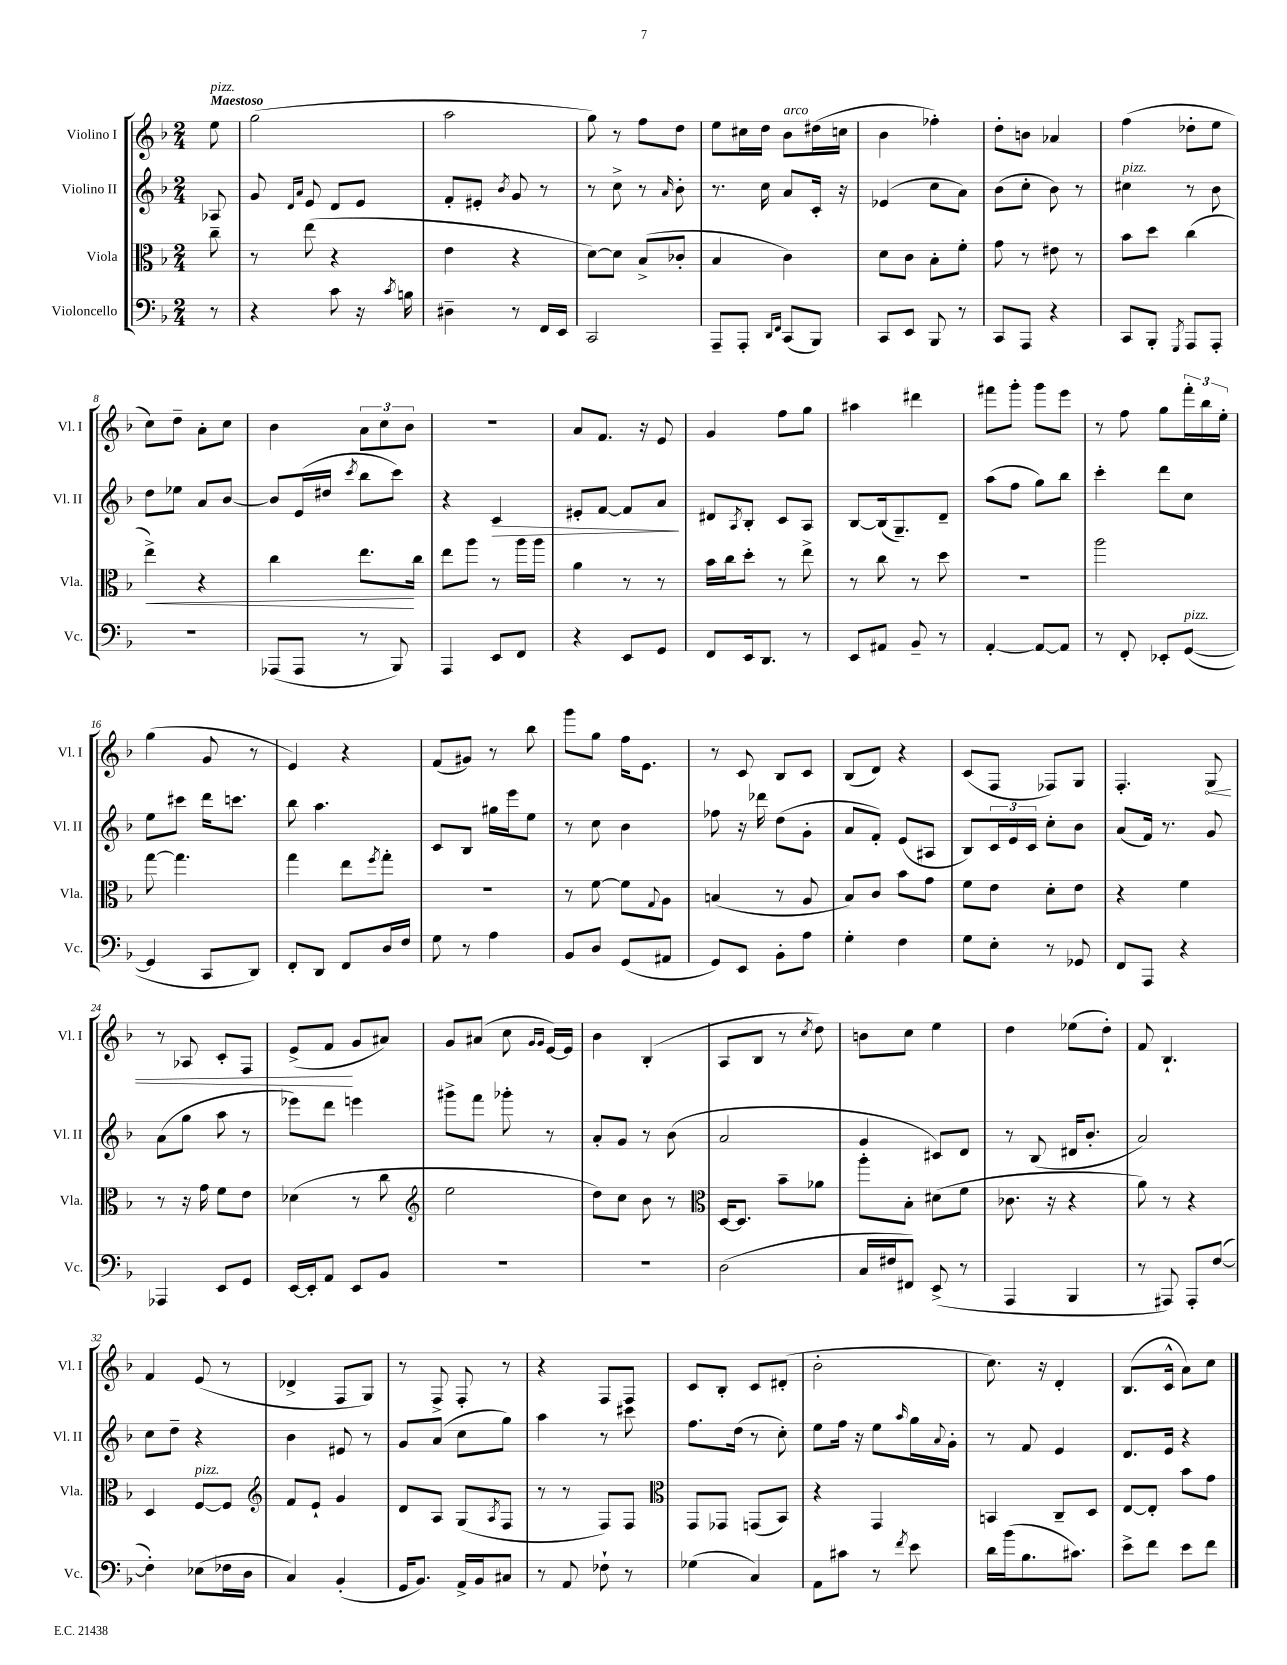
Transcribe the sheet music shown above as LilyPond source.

<<
\new StaffGroup <<
\new Staff = "s0" \with { instrumentName = "Violino I" shortInstrumentName = "Vl. I" } {
    \clef treble \key f \major \numericTimeSignature \time 2/4 \partial 8 \tempo "Maestoso"
    e''8^\markup { \italic "pizz." } |
    g''2( |
    a''2 |
    g''8) r8 f''8 d''8 |
    e''8 cis''16 d''16 bes'8^\markup { \italic "arco" } dis''16( c''16 |
    bes'4 fes''4-.) |
    d''8-. b'8 aes'4 |
    f''4( des''8-. e''8 |
    c''8) d''8-- a'8-. c''8 |
    bes'4 \tuplet 3/2 { a'8 c''8 bes'8 } |
    r2 |
    a'8 f'8. r16 e'8 |
    g'4 f''8 g''8 |
    ais''4 dis'''4 |
    fis'''8 g'''8-. g'''8 e'''8 |
    r8 f''8 g''8 \tuplet 3/2 { f'''16-. bes''16 e''16-. } |
    g''4( g'8 r8 |
    e'4) r4 |
    f'8( gis'8) r8 bes''8 |
    g'''8 g''8 f''16 e'8. |
    r8 c'8 bes8 c'8 |
    bes8( d'8) r4 |
    c'8( f8 fes8) g8 |
    f4.-. \once \override Hairpin.circled-tip = ##t g8\< |
    r8 aes8 c'8-. f8 |
    e'8->( f'8\! g'8 ais'8) |
    g'8 ais'8( c''8 \grace { g'16 g'16 } e'16~) e'16 |
    bes'4 bes4-.( |
    a8 bes8 r8 \acciaccatura { c''8 } d''8) |
    b'8 c''8 e''4 |
    d''4 ees''8( d''8-.) |
    f'8 bes4.-! |
    f'4 e'8( r8 |
    des'4-> f8 g8) |
    r8 f8-> f8-. r8 |
    r4 f8 f8 |
    c'8 bes8-. c'8 dis'8-.( |
    bes'2-. |
    c''8.) r16 d'4-. |
    bes8.( c'16-^ a'8) c''8 \bar "|." |
}
\new Staff = "s1" \with { instrumentName = "Violino II" shortInstrumentName = "Vl. II" } {
    \clef treble \key f \major \numericTimeSignature \time 2/4 \partial 8
    aes8 |
    g'8 \grace { d'16 a'16 } e'8 d'8 e'8 |
    f'8-. eis'8-. \acciaccatura { bes'8 } g'8 r8 |
    r8 c''8-> r8 \grace { a'16 } bes'8-. |
    r8. c''16 a'8 c'16-. r16 |
    ees'4( c''8 a'8) |
    bes'8( c''8-. bes'8) r8 |
    cis''4^\markup { \italic "pizz." } r8 bes'8 |
    d''8 ees''8 a'8 bes'8~ |
    bes'8 e'16( dis''16 \acciaccatura { c'''8 } bes''8 c'''8) |
    r4 c'4\> |
    eis'8-. f'8~ f'8 a'8\! |
    dis'8 \acciaccatura { a8 } bes8-. c'8 a8 |
    bes8~ bes16( g8.--) d'8-- |
    a''8( f''8 g''8) bes''8 |
    c'''4-. d'''8 c''8 |
    e''8 cis'''8 d'''16 c'''8. |
    bes''8 a''4. |
    c'8 bes8 gis''16 e'''16 e''8 |
    r8 c''8 bes'4 |
    fes''8 r16 des'''16 d''8( g'8-. |
    a'8 f'8-.) e'8( ais8 |
    bes8) \tuplet 3/2 { c'16 e'16 c'16 } c''8-. bes'8 |
    a'8( f'16) r8. g'8 |
    a'8( g''8 a''8 r8 |
    ees'''8) d'''8 e'''4 |
    gis'''8-> f'''8 ges'''8-. r8 |
    a'8-. g'8 r8 bes'8( |
    a'2 |
    g'4 cis'8) d'8 |
    r8 bes8( dis'16 bes'8.-. |
    a'2) |
    c''8 d''8-- r4 |
    bes'4 eis'8 r8 |
    g'8 a'8( c''8 g''8) |
    a''4 r8 cis'''8 |
    f''8. d''16( r8 c''8-.) |
    e''8 f''16 r16 e''8 \grace { a''16 } g''16 \appoggiatura { a'8 } g'16-. |
    r8 f'8 e'4 |
    d'8. e'16 r4 \bar "|." |
}
\new Staff = "s2" \with { instrumentName = "Viola" shortInstrumentName = "Vla." } {
    \clef alto \key f \major \numericTimeSignature \time 2/4 \partial 8
    c''8-- |
    r8 e''8( r4 |
    e'4 r4 |
    d'8~) d'8 bes8->( ces'8-. |
    bes4 c'4) |
    d'8 c'8 bes8-. f'8-. |
    g'8 r8 eis'8 r8 |
    bes'8 d''8 c''4( |
    e''4->\<) r4 |
    c''4 e''8.\! c''16 |
    e''8 a''8 r8 a''16 a''16 |
    a'4 r8 r8 |
    bes'16 c''16 d''8-. r8 e''8-> |
    r8 c''8 r8 d''8 |
    R2 |
    a''2 |
    g''8~ g''4. |
    g''4 e''8 \acciaccatura { f''8 } g''8-. |
    R2 |
    r8 f'8~ f'8 \appoggiatura { g8 } a8 |
    b4( r8 a8 |
    bes8) c'8 bes'8 g'8 |
    f'8 e'8 d'8-. e'8 |
    r4 f'4 |
    r8 r16 g'16 f'8 e'8 |
    des'4( r8 c''8 |
    \clef treble e''2 |
    d''8) c''8 bes'8 r8 |
    \clef alto d16~ d8. bes'8-- aes'8 |
    a''8-. bes8-. dis'8( f'8 |
    ces'8. r16 r4 |
    a'8) r8 r4 |
    d4 f8~^\markup { \italic "pizz." } f8 |
    \clef treble f'8 e'8-! g'4 |
    d'8 a8 g8( \acciaccatura { a8 } f8 |
    r8 r8 f8) f8 |
    \clef alto g,8 ges,8 g,8( bes,8) |
    r4 g,4 |
    b,4 c8-- d8 |
    e8~ e8-. bes'8 g'8 \bar "|." |
}
\new Staff = "s3" \with { instrumentName = "Violoncello" shortInstrumentName = "Vc." } {
    \clef bass \key f \major \numericTimeSignature \time 2/4 \partial 8
    r8 |
    r4 c'8 r16 \acciaccatura { c'8 } b16 |
    dis4-- r8 f,16 e,16 |
    c,2 |
    a,,8-- a,,8-. \grace { d,16 f,16 } c,8( bes,,8) |
    c,8 e,8 bes,,8 r8 |
    c,8 a,,8 r4 |
    c,8 bes,,8-. \acciaccatura { g,,8 } a,,8 a,,8-. |
    R2 |
    aes,,8( aes,,8 r8 bes,,8) |
    a,,4 e,8 f,8 |
    r4 e,8 g,8 |
    f,8 e,16 d,8. r8 |
    e,8 ais,8 bes,8-- r8 |
    a,4~-. a,8~ a,8 |
    r8 f,8-. ees,8-. g,8~^\markup { \italic "pizz." }( |
    g,4 c,8 d,8) |
    f,8-. d,8 f,8 d16 f16 |
    g8 r8 a4 |
    bes,8 d8 g,8( ais,8 |
    g,8) e,8 bes,8-. a8 |
    g4-. f4 |
    g8 e8-. r8 ges,8 |
    f,8 a,,8 r4 |
    aes,,4 e,8 g,8 |
    e,16~ e,16-. a,8 e,8 bes,8 |
    R2 |
    r2 |
    d2( |
    c16 fis16 fis,8) e,8->( r8 |
    a,,4 bes,,4 |
    r8 ais,,8) ais,,8-. f8~( |
    f4-.) ees8( fes16 d16 |
    c4) bes,4-.( |
    g,16 bes,8.) a,16-> bes,16 cis8 |
    r8 a,8 fes8-! r8 |
    ges4( c4) |
    a,8 cis'8 r8 \acciaccatura { f'8 } e'8 |
    d'16 bes'16( bes8. cis'8.) |
    e'8-> f'8 e'8 f'8 \bar "|." |
}
>>
>>
